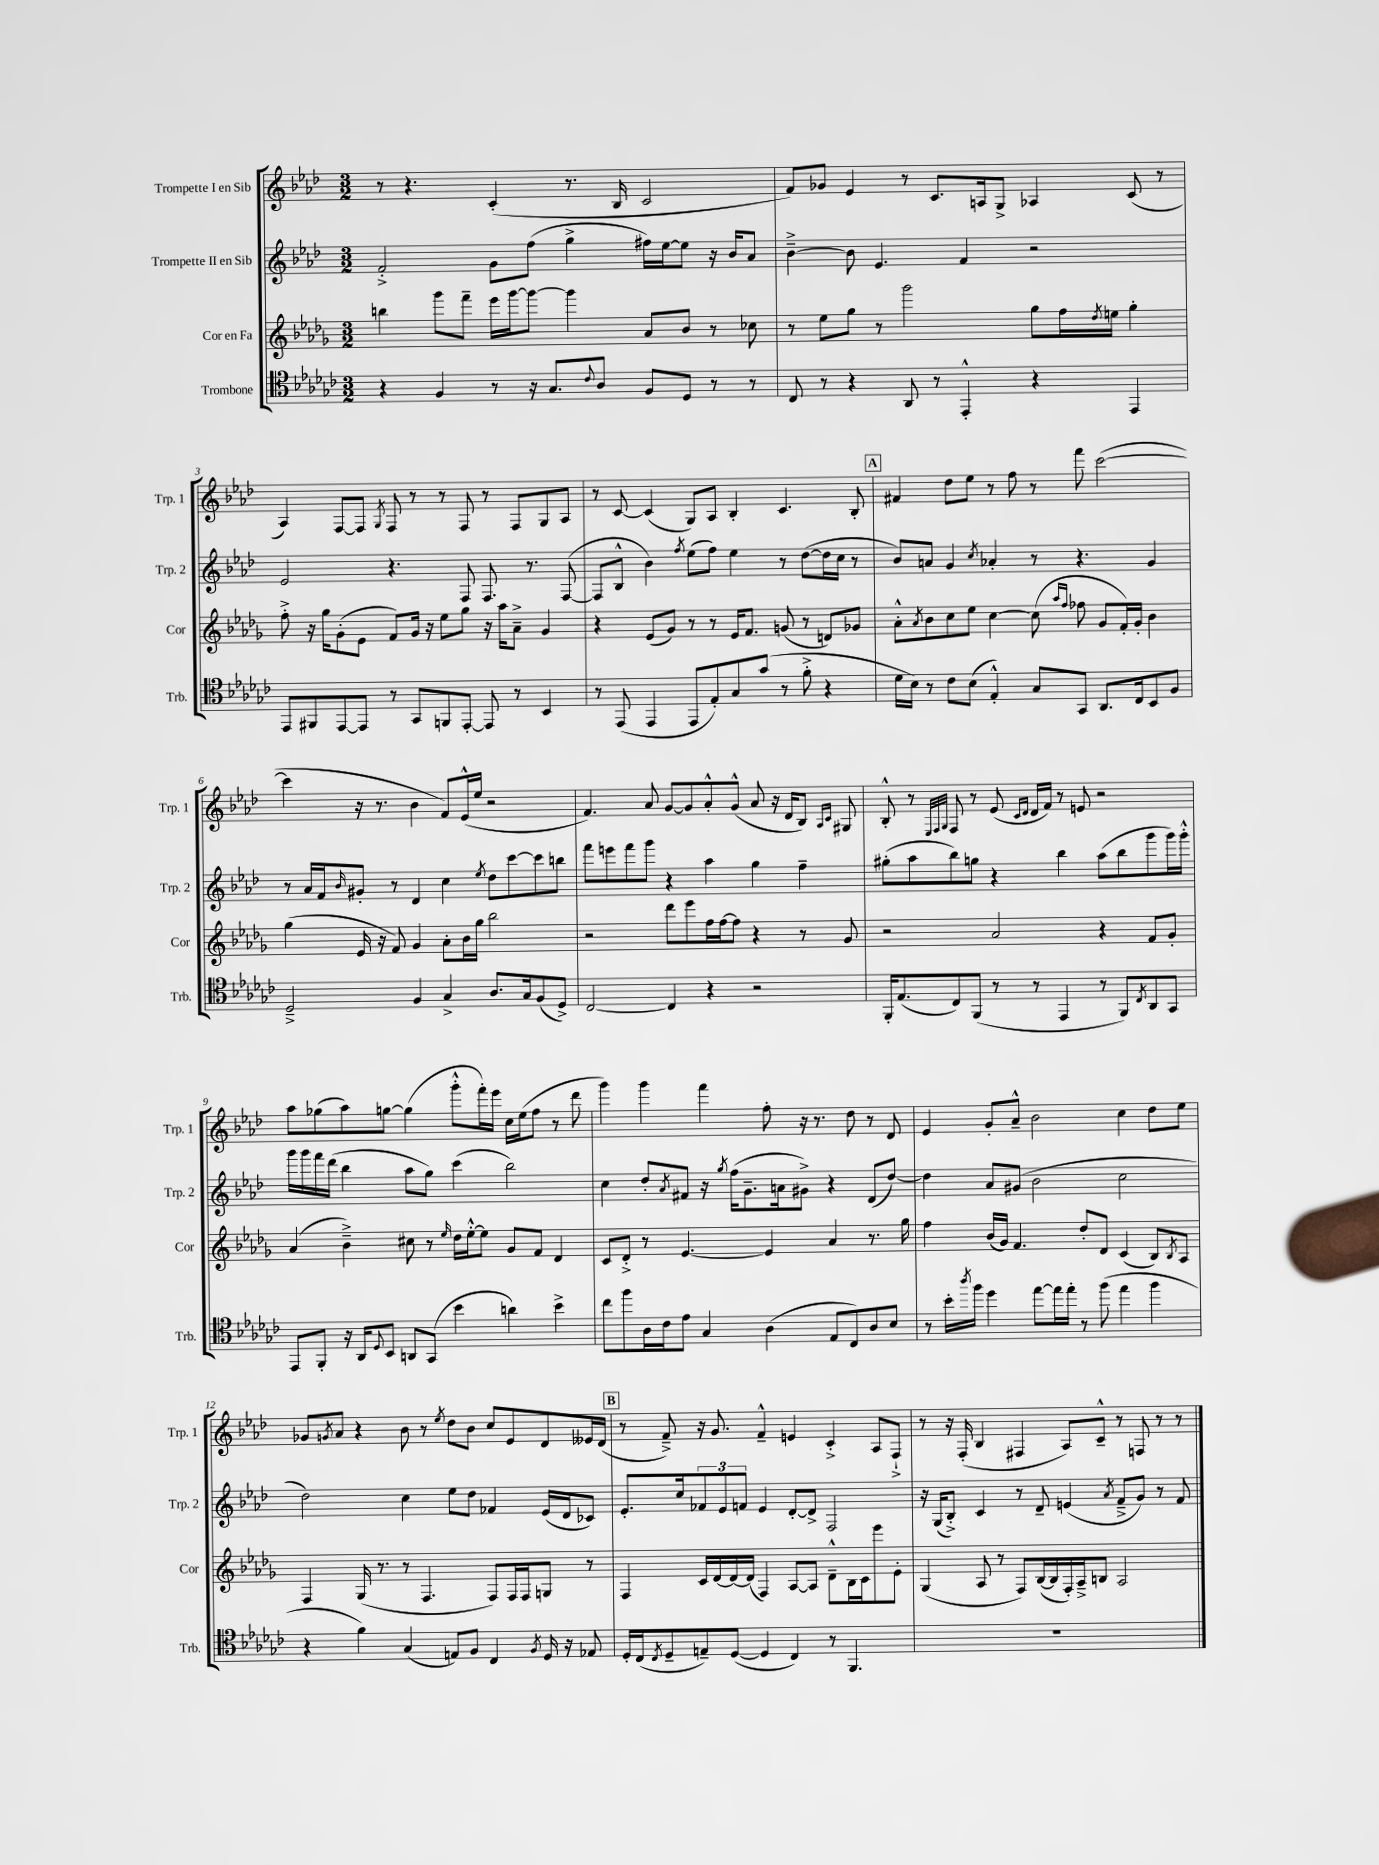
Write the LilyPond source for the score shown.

<<
\new StaffGroup <<
\new Staff = "s0" \with { instrumentName = "Trompette I en Sib" shortInstrumentName = "Trp. 1" } {
    \clef treble \key aes \major \numericTimeSignature \time 3/2
    r8 r4. c'4-.( r8. bes16 c'2 |
    f'8) ges'8 ees'4 r8 c'8. a16 g8-> aes4 c'8( r8 |
    aes4) f8~ f8 \acciaccatura { g8 } f8 r8 r8 f8 r8 f8 g8 aes8 |
    r8 c'8~ c'4( g8) aes8 bes4-. c'4. bes8-. |
    \mark \markup { \box "A" } fis'4 des''8 ees''8 r8 f''8 r8 f'''8 c'''2~( |
    c'''4 r16 r8. bes'4 f'8) ees'16-^( ees''16 r2 |
    f'4.) aes'8 g'8~ g'8 aes'8-.-^ g'8-^( aes'8 r16 des'16 bes8) \grace { aes16 c'16 } gis8 |
    bes8-.-^ r8 \grace { ees32 f32 g32 } f8 r8 ees'8( \grace { c'16 des'16 } des'16 f'16) r8 e'8 r2 |
    aes''8 ges''8( aes''8) g''8~ g''4( g'''8-.-^ f'''16-.) ees'''16 c''16 ees''16( f''8 r8 des'''8 |
    g'''4) g'''4 f'''4 f''8-. r16 r8. des''8 r8 des'8 |
    ees'4 g'8-. aes'8---^ bes'2 c''4 des''8 ees''8 |
    ges'8 \acciaccatura { g'8 } aes'8 r4 bes'8 r8 \acciaccatura { ees''8 } des''8 bes'8 c''8 ees'8 des'8 eeses'16 des'16( |
    \mark \markup { \box "B" } r8 f'8--->) r16 g'8. f'4---^ e'4 c'4-.-> aes8 f8-!-> |
    r8 r16 f16-.( bes4 fis4 aes8) c'8---^ r8 f8 r8 r8 \bar "|." |
}
\new Staff = "s1" \with { instrumentName = "Trompette II en Sib" shortInstrumentName = "Trp. 2" } {
    \clef treble \key aes \major \numericTimeSignature \time 3/2
    f'2-.-> g'8 f''8( g''4-> fis''16) ees''16~ ees''8 r16 bes'16 aes'8 |
    bes'4~---> bes'8 ees'4. f'4 r2 |
    ees'2 r4. f8 f8. r8. f8~( |
    f8 bes8-^ bes'4) \acciaccatura { f''8 } ees''8( f''8) ees''4 r8 des''8~( des''16 c''16 r8 |
    \mark \markup { \box "A" } bes'8) a'8 g'4 \acciaccatura { c''8 } aes'4-. r8 r4. g'4 |
    r8 aes'16 f'16 \grace { bes'16 } gis'8-. r8 des'4 c''4 \acciaccatura { ees''8 } des''8 c'''8~ c'''8 b''8 |
    f'''8 e'''8 f'''8 g'''8 r4 aes''4 g''4 f''4-- |
    gis''8-.( aes''8 bes''8) g''8 r4 bes''4 aes''8( bes''8 g'''8 g'''16) g'''16-.-^ |
    g'''16 g'''16 f'''16 des'''16( bes''4 aes''8 g''8) c'''4( bes''2) |
    c''4 des''8-. \acciaccatura { aes'8 } fis'8 r16 \acciaccatura { g''8 } f''16( g'8.-- a'16 gis'8->) r4 des'8( des''8~) |
    des''4 aes'8 gis'8( bes'2 c''2 |
    des''2) c''4 ees''8 des''8 fes'4 ees'16( des'16 ces'8) |
    \mark \markup { \box "B" } ees'8.-. c''16 \tuplet 3/2 { fes'8 ees'8 f'8 } ees'4 des'8~-. des'8-> f2 |
    r16 g16( bes8-.->) c'4 r8 des'8-- e'4( \acciaccatura { aes'8 } f'8---> g'8) r8 f'8 \bar "|." |
}
\new Staff = "s2" \with { instrumentName = "Cor en Fa" shortInstrumentName = "Cor" } {
    \clef treble \key des \major \numericTimeSignature \time 3/2
    b''4 ges'''8 f'''8-- ees'''16 ges'''16~ ges'''8~ ges'''4 aes'8 bes'8 r8 ces''8 |
    r8 ees''8 ges''8 r8 ges'''2 ges''8 f''16 \acciaccatura { des''8 } e''16 ges''4-. |
    f''8-.-> r16 ges''16 ges'8-.( ees'8 f'8) ges'16 r16 ees''8 ges''8 r16 aes''16 aes'8---> ges'4 |
    r4 ees'8( ges'8) r8 r8 ees'16 f'8. g'8( r8 d'8) ges'8 |
    \mark \markup { \box "A" } aes'8-.-^ \acciaccatura { aes'8 } bes'8 c''8 ees''8 c''4~ c''8( \grace { aes''16 f''16 } fes''8 ges'8 f'16-.) ges'16-. bes'4 |
    ges''4( ees'16 r16 f'8) ges'4 aes'8-. bes'16 ges''16 bes''2 |
    r2 des'''8 ees'''8 f''16 f''16~ f''8 r4 r8 ges'8 |
    r2 aes'2 r4 f'8 ges'8-. |
    aes'4( bes'4--->) cis''8 r8 \grace { ees''16 } des''16 ees''16~-.-^ ees''8 ges'8 f'8 des'4 |
    c'8 des'8-.-> r8 ees'4.~ ees'4 aes'4 r8. ges''16 |
    f''4 bes'16( ges'16) f'4. des''8-. des'8 c'4( bes8) \acciaccatura { bes8 } aes8 |
    f4 ges16( r8. r8 f4. f8) f16 f16 g8 r8 |
    \mark \markup { \box "B" } f4 c'16 des'16~ des'16~ des'16( f4) aes8~ aes8 des'8---^ bes16 c'16 ees'''8 ees'8-. |
    ges4( aes8 r8 f8) bes16~( bes16 f16-.) aes16---> b8 aes2 \bar "|." |
}
\new Staff = "s3" \with { instrumentName = "Trombone" shortInstrumentName = "Trb." } {
    \clef tenor \key ges \major \numericTimeSignature \time 3/2
    r4 f4 r8 r16 ges8. \appoggiatura { ces'8 } aes8 f8 des8 r8 r8 |
    ces8 r8 r4 aes,8 r8 ees,4-.-^ r4 ees,4 |
    ees,8 fis,8 ees,8~ ees,8 r8 ges,8 f,8 ees,8~-. ees,8 r8 bes,4 |
    r8 ees,8( ees,4 ees,8 ees8-.) ges8 ges'8( r8 f'8-.-> r4 |
    \mark \markup { \box "A" } des'16 bes16) r8 ces'8 bes8( ees4-.-^) ges8 ges,8 aes,8. ces16 bes,8 f8 |
    des2---> f4 ges4-> aes8. ges16 f8( des8->) |
    ces2~ ces4 r4 r2 |
    f,16-. ees8.( ces8) f,8( r8 r8 ees,4 r8 f,8) \acciaccatura { ces8 } aes,8 ges,8 |
    ees,8 f,8-. r16 aes,16 \appoggiatura { des8 } bes,8 a,8 ges,8( bes'4 a'4) bes'4-> |
    ces''8 f''8 aes16 ces'16 ees'8 ges4 aes4( ees8 ces8) aes8 bes8 |
    r8 bes'16-. \acciaccatura { aes''8 } f''16 des''4 ees''8~ ees''16 ees''16-. r8 f''8( ees''4 f''4 |
    r4 f'4) ges4( e8) f8 ces4 \acciaccatura { f8 } des16 r16 ees8 |
    \mark \markup { \box "B" } des16-. ces16( \acciaccatura { ces8 } des8-- e8--) des8~( des4 ces4) r8 f,4. |
    R1. \bar "|." |
}
>>
>>
